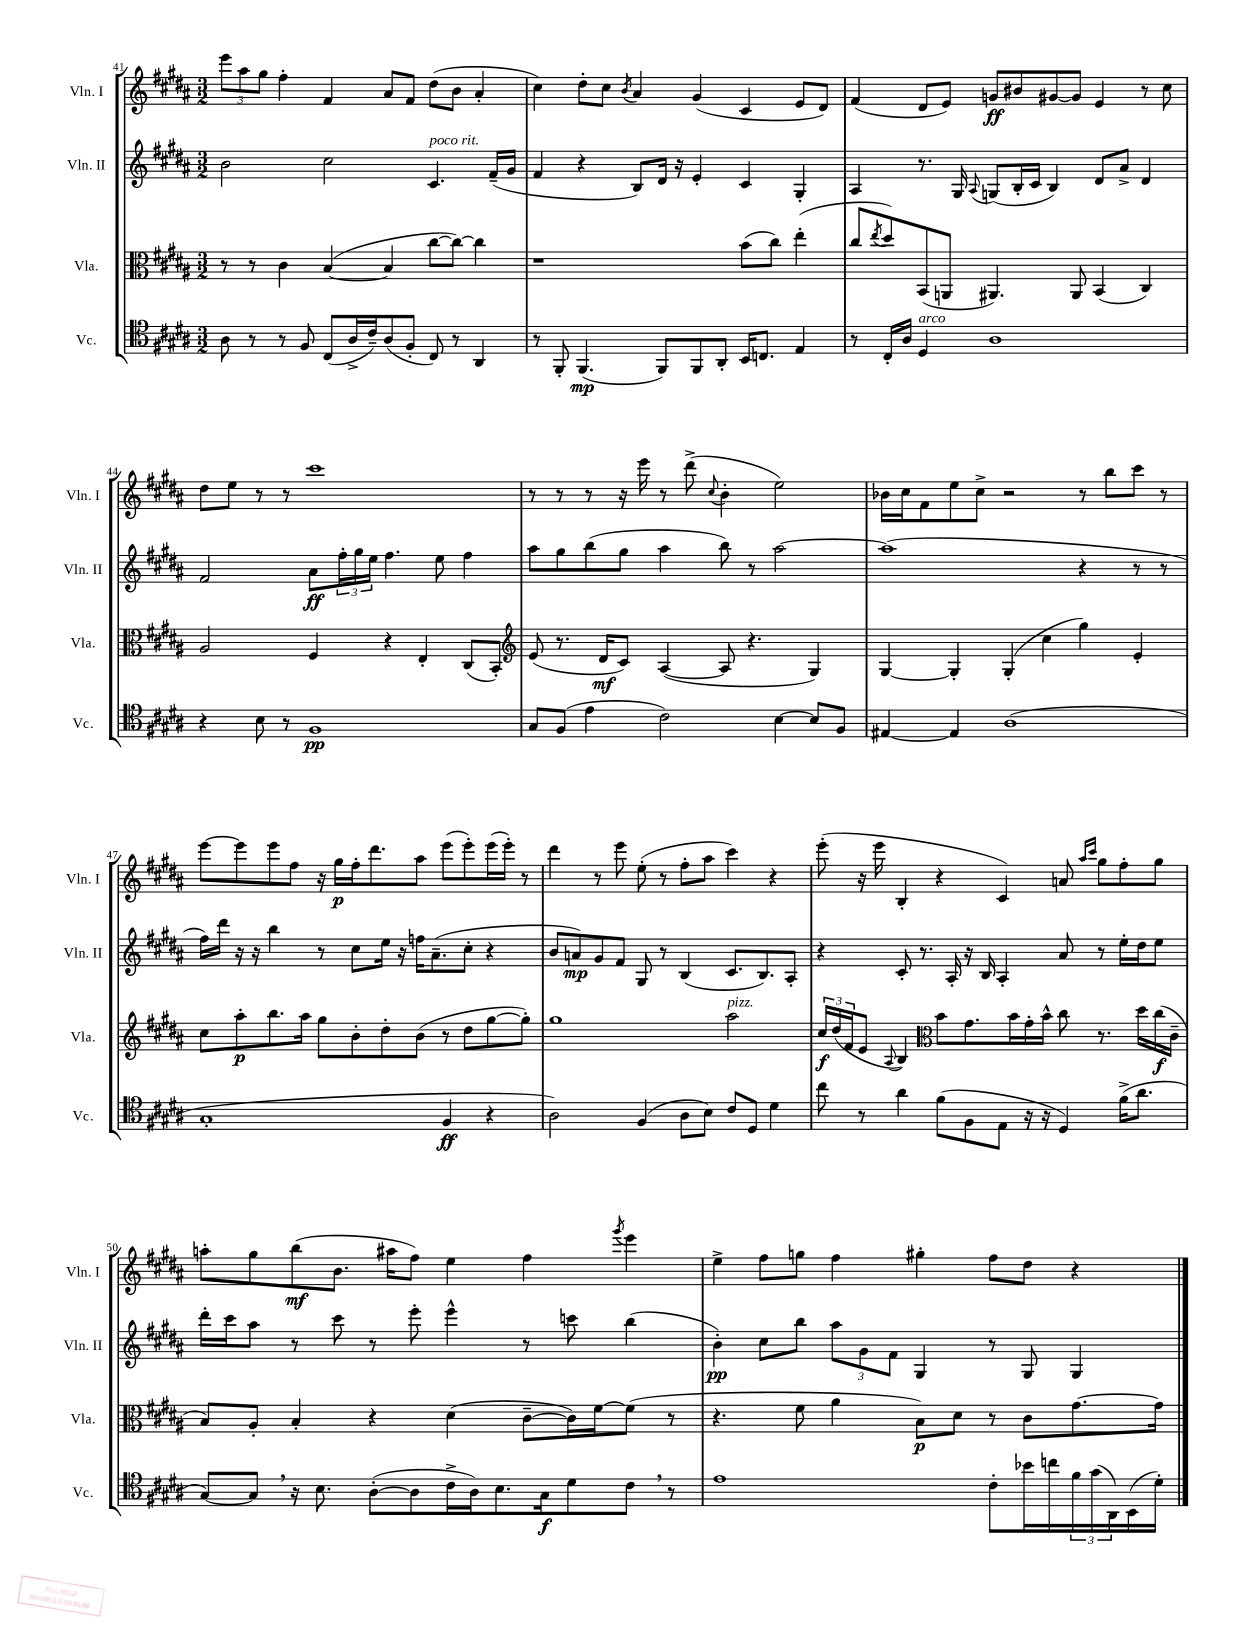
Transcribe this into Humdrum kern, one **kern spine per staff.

**kern	**kern	**kern	**kern
*staff4	*staff3	*staff2	*staff1
*clefC4	*clefC3	*clefG2	*clefG2
*k[f#c#g#d#a#]	*k[f#c#g#d#a#]	*k[f#c#g#d#a#]	*k[f#c#g#d#a#]
*M3/2	*M3/2	*M3/2	*M3/2
8A#\	8r	2b\	12eee\L
.	.	.	12aa#\
8r	8r	.	.
.	.	.	12gg#\J
8r	4c#\	.	4ff#'\
8F#/	.	.	.
(8C#/L	([4B/	2cc#\	4f#/
16A#^/L	.	.	.
16c#~/J)	.	.	.
(8A#/	4B/]	.	8a#/L
8F#'/J	.	.	8f#/J
8C#/)	[8cc#\L	4.c#/	(8dd#\L
8r	8cc#\_J)	.	8b\J
4AA#/	4cc#\]	.	4a#'/
.	.	(16f#~/LL	.
.	.	16g#/JJ	.
=	=	=	=
8r	1r	4f#/	4cc#\)
8FF#'/	.	.	.
(4.FF#/	.	4r	8dd#'\L
.	.	.	8cc#\J
.	.	.	8qb/
.	.	8B/L)	4a#/
8FF#/L)	.	16d#/Jk	.
.	.	16r	.
8FF#/	.	4e'/	(4g#/
8AA#'/J	.	.	.
16BB/LK	(8b\L	4c#/	4c#/
8.C/J	.	.	.
.	8cc#\J)	.	.
4E/	(4ee'\	4G#'/	8e/L
.	.	.	8d#/J)
=	=	=	=
8r	8cc#/L	4A#/	(4f#/
.	8qee/	.	.
16C#'/LL	8dd#/)	.	.
16A#/JJ	.	.	.
4D#/	(8BB/	8.r	8d#/L
.	8AA/J	.	8e/J)
.	.	16G#/	.
.	.	8qqA#/	.
1A#	4.AA#/)	(8G/L	8g/L
.	.	16B'/L	8b#/
.	.	16c#/JJ	.
.	.	4B/)	[8g#/
.	8AA#/	.	8g#/]J
.	(4BB/	8d#/L	4e/
.	.	8a#^/J	.
.	4C#/)	4d#/	8r
.	.	.	8cc#\
=	=	=	=
4r	2A#/	2f#/	8dd#\L
.	.	.	8ee\J
8B\	.	.	8r
8r	.	.	8r
1F#	4F#/	8a#\L	1ccc#
.	.	24ff#'\L	.
.	.	24gg#\	.
.	.	24ee\JJ	.
.	4r	4.ff#\	.
.	4E'/	.	.
.	.	8ee\	.
.	(8C#/L	4ff#\	.
.	8BB'/J)	.	.
=	=	=	=
*	*clefG2	*	*
8G#/L	(8e/	8aa#\L	8r
(8F#/J	8.r	8gg#\	8r
4e\	.	(8bb\	8r
.	16d#/LK	.	.
.	8c#/J)	8gg#\J	16r
.	.	.	16eee\
2c#\)	([4A#/	4aa#\	8r
.	.	.	(8ddd#^\
.	.	.	8qqcc#/
.	8A#/]	8bb\)	4b'\
.	4.r	8r	.
[4B\	.	[2aa#\	2ee\)
8B/]L	4G#/)	.	.
8F#/J	.	.	.
=	=	=	=
[4E#/	[4G#/	(1aa#]	16b-\LL
.	.	.	16cc#\J
.	.	.	8f#\
4E#/]	4G#'/]	.	8ee\
.	.	.	8cc#^\J
(1A#	(4G#'/	.	2r
.	4cc#\	.	.
.	4gg#\)	4r	8r
.	.	.	8bb\L
.	4e'/	8r	8ccc#\J
.	.	8r	8r
=	=	=	=
1G#'	8cc#\L	16ff#\LL)	[8eee\L
.	.	16ddd#\JJ	.
.	8aa#'\	16r	8eee\]
.	.	16r	.
.	8.bb\	4bb\	8eee\
.	.	.	8ff#\J
.	16aa#\Jk	.	.
.	8gg#\L	8r	16r
.	.	.	16gg#\LL
.	8b'\	8cc#\L	16ff#'\J
.	.	.	8.ddd#\
.	8dd#'\	16ee\Jk	.
.	.	16r	.
.	(8b\J	16ff\LK	8aa#\J
.	.	(8.a#~\	.
4F#/	8r	.	(8eee\L
.	8dd#\L	8cc#'\J	8eee'\)
4r	[8gg#\	4r	(16eee\L
.	.	.	16eee'\JJ)
.	8gg#'\]J)	.	8r
=	=	=	=
2A#\)	1gg#	8b/L	4ddd#\
.	.	8a/)	.
.	.	8g#/	8r
.	.	8f#/J	8eee\
(4F#/	.	8G#/	(8ee'\
.	.	8r	8r
8A#\L	.	(4B/	8ff#'\L
8B\J)	.	.	8aa#\J
8c#/L	2aa#\	8.c#/L	4ccc#\)
8D#/J	.	.	.
.	.	8.B/)	.
4d#\	.	.	4r
.	.	8A#'/J	.
=	=	=	=
8cc#\	24cc#/LL	4r	(8eee'\
.	(24dd#/	.	.
.	24f#/J	.	.
8r	8e/J	.	16r
.	.	.	16eee\
.	8qqA#/	.	.
4a#\	4B/)	8c#'/	4B'/
.	.	8.r	.
*	*clefC3	*	*
(8f#\L	8b\L	.	4r
.	.	16A#'/	.
8F#\	8.g#\	16r	.
.	.	16B/	.
8E\J	.	4A#'/	4c#/)
.	16b\L	.	.
16r	16g#'\	.	.
16r	16b^^\JJ	.	.
4D#/)	8cc#\	8a#/	8a/
.	.	.	16qqaa#/LL
.	.	.	16qqccc#/JJ
.	8.r	8r	8gg#\L
(16f#^\LK	.	16ee'\LL	8ff#'\
8.a#\J	16dd#\LL	16dd#\J	.
.	(16cc#\	8ee\J	8gg#\J
.	16c#~\JJ	.	.
=	=	=	=
[8G#/L)	8B/L)	16ddd#'\LL	8aa'\L
.	.	16ccc#\J	.
8G#/]J	8A#'/J	8aa#\J	8gg#\
16r	4B'/	8r	(8bb\
8.B\	.	.	.
.	.	8ccc#\	8.b\J
([8A#'\L	4r	8r	.
.	.	.	16aa#\LK
8A#\]	.	8eee'\	8ff#\J)
16c#^\L	(4d#\	4eee^^\	4ee\
16A#\J)	.	.	.
8.B\	.	.	.
.	[8c#~\L	8r	4ff#\
16G#\k	.	.	.
8d#\	16c#\]L)	8ccc\	.
.	[16f#\J	.	.
.	.	.	8qggg#/
8c#\J	(8f#\]J	(4bb\	4eee\
8r	8r	.	.
=	=	=	=
1e	4.r	4b'\)	4ee^\
.	.	8cc#\L	8ff#\L
.	8f#\	8bb\J	8gg\J
.	4a#\	12aa#\L	4ff#\
.	.	12g#\	.
.	.	12f#\J	.
.	8B\L)	4G#/	4gg#'\
.	8d#\J	.	.
8c#'\L	8r	8r	8ff#\L
16b-\L	8c#\L	8G#/	8dd#\J
16cc\	.	.	.
24f#\	[8.g#\	4G#/	4r
(24g#\	.	.	.
24AA#\)	.	.	.
(16BB\	.	.	.
16d#'\JJ)	16g#\]Jk	.	.
==	==	==	==
*-	*-	*-	*-
